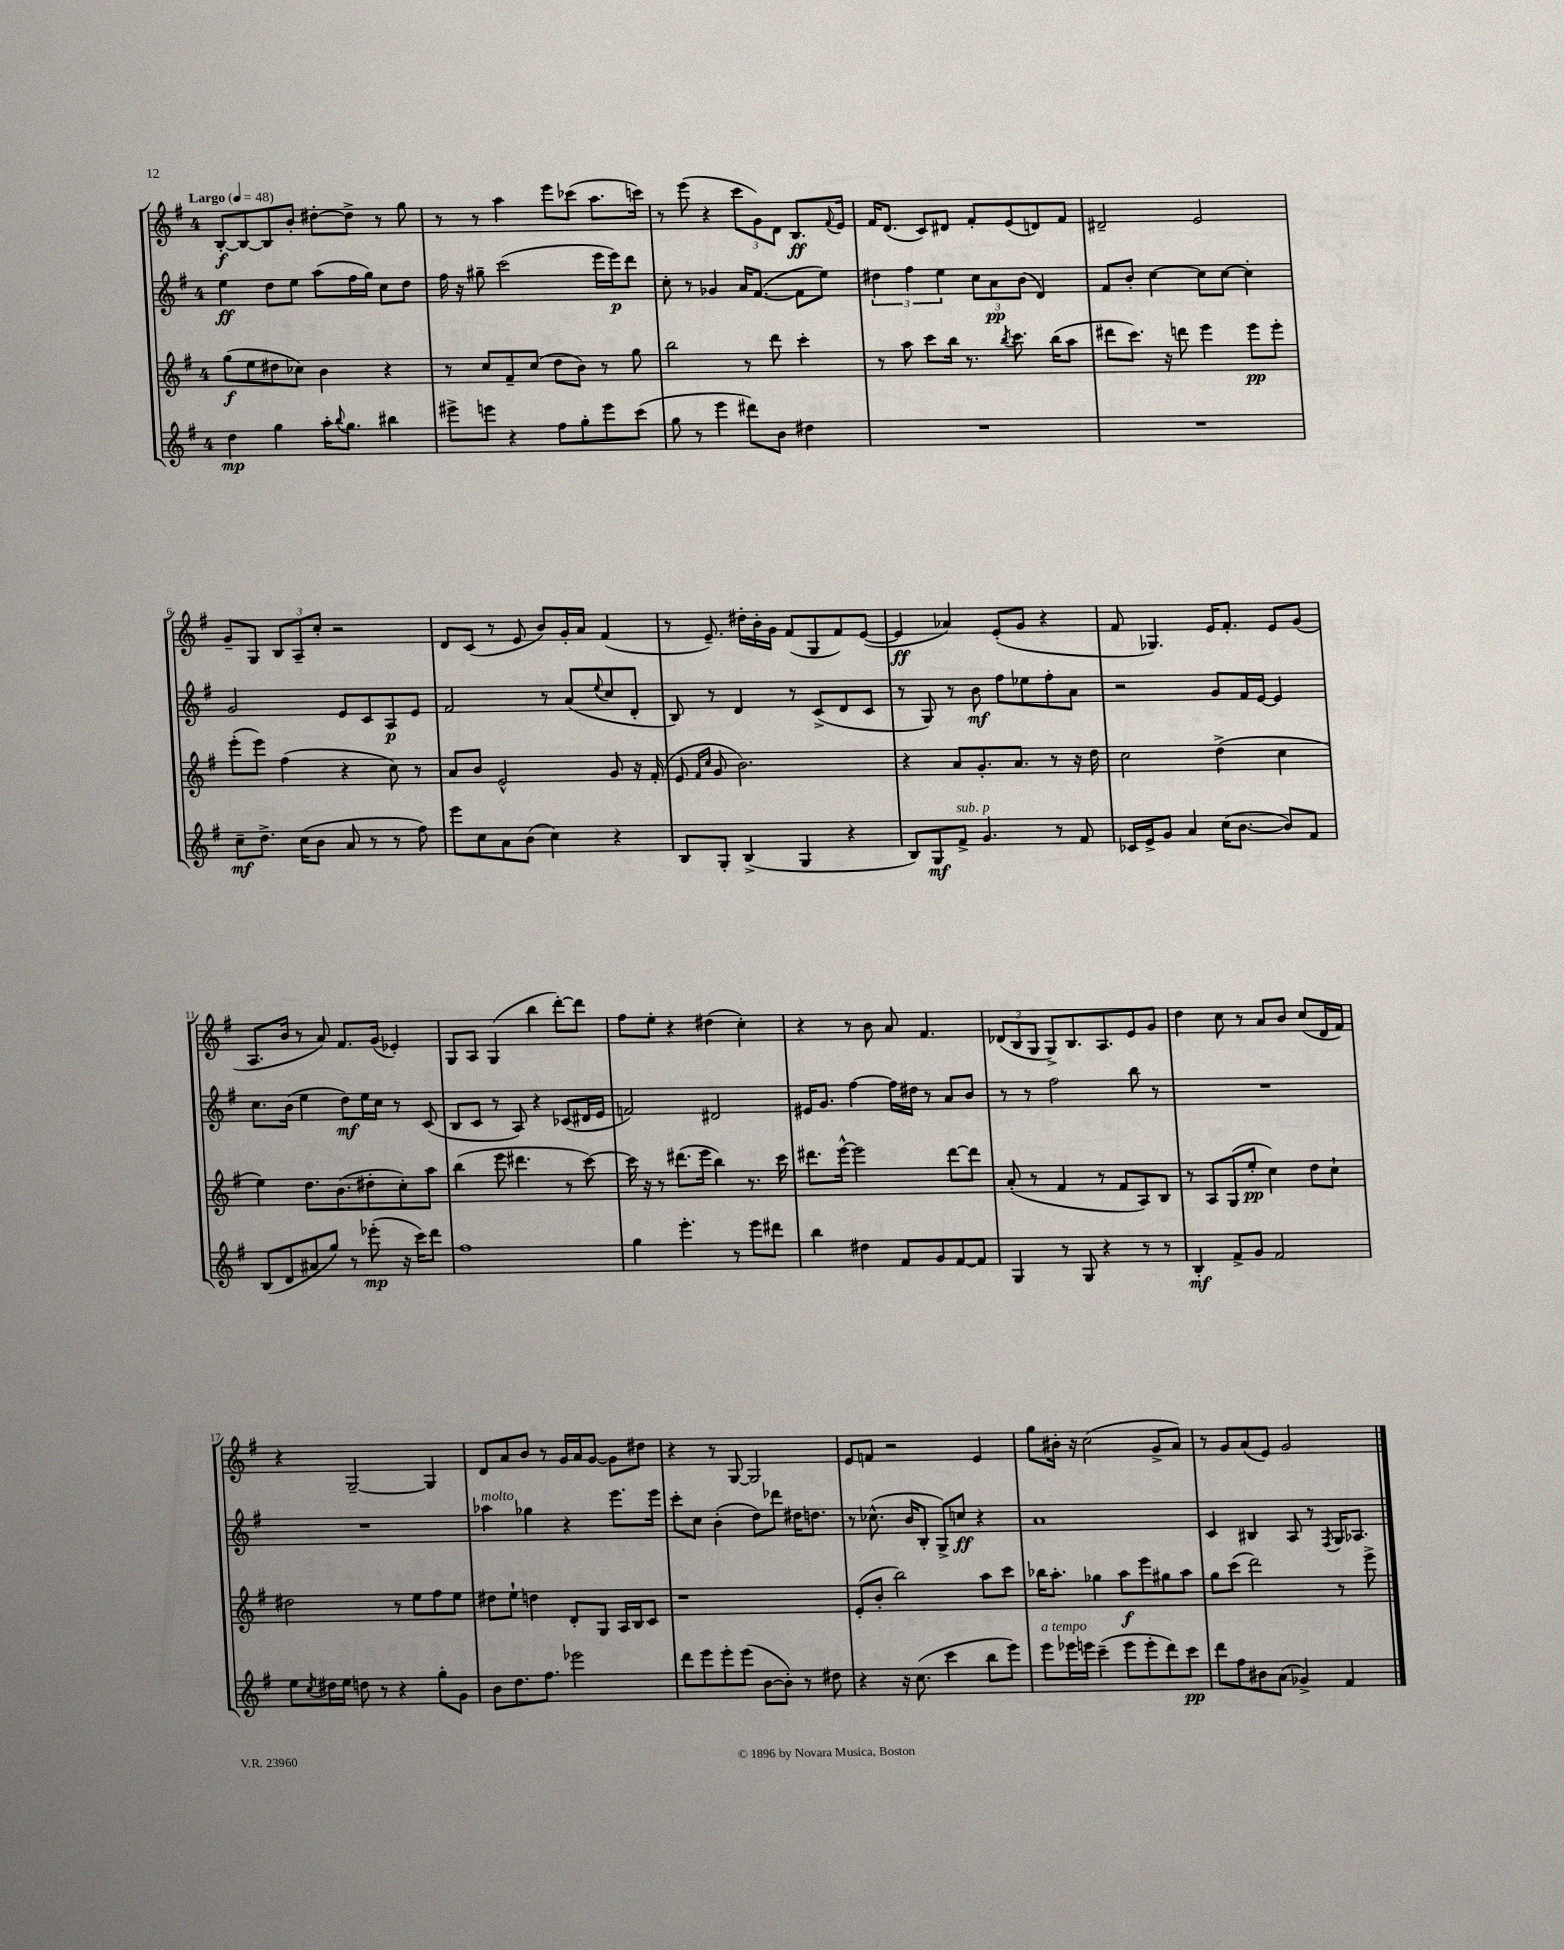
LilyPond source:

<<
\new StaffGroup <<
\new Staff = "s0" {
    \clef treble \key g \major \once \override Staff.TimeSignature.style = #'single-digit \time 4/4 \tempo "Largo" 4 = 48
    b8~-.\f b8~ b8 b'8-. dis''8~-. dis''8-> r8 g''8 |
    r8 r8 a''4 e'''8 ces'''8( a''8. c'''16) |
    r8 e'''8( r4 \tuplet 3/2 { c'''8 g'8) d'8 } b8.\ff \appoggiatura { fis'8 } e'16 |
    fis'16 d'8.( c'8) dis'8 fis'8-. e'8( d'8) fis'8 |
    dis'2-- e'2 |
    g'8-- g8 \tuplet 3/2 { b8 a8-- c''8-. } r2 |
    d'8 c'8( r8 e'8 b'8) g'16-. a'16 fis'4( |
    r8 e'8.--) dis''16-. b'16-. g'16 fis'8( g8 fis'8) e'8~( |
    e'4\ff aes'4) e'8-.( g'8 r4 |
    fis'8 ges4.) e'16 fis'8.-. e'8 g'8( |
    a8. b'16 r8 a'8) fis'8. g'16( ees'4-.) |
    g8 a8 g4( b''4 d'''8~-.) d'''8 |
    fis''8 e''8-. r4 dis''4( c''4-.) |
    r4 r8 b'8 a'8 fis'4. |
    \tuplet 3/2 { des'8( b8 g8 } g8->) b8. a8. e'8 g'8 |
    d''4 c''8 r8 a'8 b'8 c''8( d'16 fis'16) |
    r4 g2~-- g4 |
    d'8 a'8 b'8 r8 g'16 a'16 g'8~ g'8 dis''8 |
    r4 r8 g8~ g2 |
    e'8 f'8 r2 e'4 |
    g''8 bis'16-. r16 c''2( g'8-> a'8) |
    r8 g'8 a'8( e'8) g'2 \bar "|." |
}
\new Staff = "s1" {
    \clef treble \key g \major \once \override Staff.TimeSignature.style = #'single-digit \time 4/4
    e''4\ff d''8 e''8 a''8( fis''16 g''16) c''8 d''8 |
    fis''16 r16 gis''8-- c'''2( e'''16 e'''16\p) d'''8 |
    c''8-. r8 ges'4 a'16 fis'8.~( fis'8 e''8) |
    \tuplet 3/2 { dis''4 fis''4 e''4 } \tuplet 3/2 { c''8 a'8\pp b'8( } d'4) |
    fis'8 b'8-. c''4~ c''8 c''8~ c''4-. |
    g'2 e'8 c'8 a8\p e'8 |
    fis'2 r8 a'8( \appoggiatura { e''8 } c''8 d'8-. |
    b8) r8 d'4 r8 c'8->( d'8 c'8 |
    r8 g8) r8 b'8\mf fis''8 ees''8 fis''8-. a'8 |
    r2 g'8 fis'16 e'16~ e'4 |
    c''8. b'16( e''4 d''8\mf) e''16 c''16 r8 c'8( |
    b8 c'8 r8 a8) r4 ces'8( dis'16 e'16 |
    f'2) dis'2 |
    eis'16 g'8. fis''4~ fis''16 dis''16 r8 a'8 b'8 |
    r8 r8 fis''2 b''8 r8 |
    R1 |
    R1 |
    aes''4^\markup { \italic "molto" } ges''4 r4 e'''8. e'''16 |
    c'''8-. c''8 b'4-.( d''8) des'''8 dis''16 d''8. |
    r8 ces''8.-^( b'16 b8-. g8->) c''8\ff r4 |
    a'1 |
    c'4 bis4 a8 r8 \acciaccatura { fis8 } g16 aes8. \bar "|." |
}
\new Staff = "s2" {
    \clef treble \key g \major \once \override Staff.TimeSignature.style = #'single-digit \time 4/4
    g''8\f( e''8 dis''8 ces''8) b'4 r4 |
    r8 c''8 fis'8-- c''8( d''8 b'8) r8 g''8 |
    b''2 r8 d'''8 c'''4-. |
    r8 a''8 c'''8 b''16 r8. \acciaccatura { b''8 } c'''8. b''16( a''8 |
    dis'''8 c'''8.) r16 d'''8 e'''4 e'''8\pp e'''8-. |
    e'''8-.( e'''8) fis''4( r4 c''8) r8 |
    a'8 b'8 e'2-^ g'8 r16 fis'16-.( |
    e'8 \grace { fis'16 c''16 } g'8 b'2.) |
    r4 a'8 g'8.-. a'8. r8 r16 d''16 |
    c''2 d''4->( c''4 |
    e''4) d''8. b'8.( dis''8-. c''8-.) a''8 |
    b''4( e'''8 dis'''4. r8 c'''8~) |
    c'''16 r16 r8 dis'''8.( e'''16 b''4) r8. c'''16 |
    dis'''8. e'''16~-^ e'''2 dis'''8~ dis'''8 |
    a'8-.( r8 fis'4 r8 fis'8 a8) b8 |
    r8 a8 g8( e''8-.\pp c''4) d''8 c''8-! |
    dis''2 r8 e''8 fis''8 e''8 |
    dis''8 e''8-! d''4 d'8-. g8 a16 b16 c'8 |
    r1 |
    e'8-.( b'8-. b''2) a''8 c'''8 |
    bes''16 a''8.-. ges''4 a''8\f e'''8 gis''8 a''8 |
    g''8 c'''8( d'''2) r8 e'''8-> \bar "|." |
}
\new Staff = "s3" {
    \clef treble \key g \major \once \override Staff.TimeSignature.style = #'single-digit \time 4/4
    d''4\mp g''4 a''16-. \appoggiatura { b''8 } g''8. bis''4 |
    eis'''8-> e'''8 r4 fis''8 g''8-. e'''8 c'''8( |
    g''8 r8 e'''4 dis'''8) b'8 dis''4 |
    R1 |
    R1 |
    c''8--\mf d''8.-> c''16( b'8 a'8 r8 r8 fis''8) |
    e'''8 c''8 a'8 b'8( c''4) r4 |
    b8 g8-. b4->( g4 r4 |
    b8) g8\mf fis'8->^\markup { \italic "sub. p" } g'4. r8 fis'8 |
    ces'16 e'16-> g'8 a'4 c''16( b'8.~ b'8) fis'8 |
    b8( d'8 ais'8 g''8) r8 ees'''8-.\mp( r16 c'''16) d'''8 |
    fis''1 |
    g''4 e'''4.-. r8 e'''8 dis'''8 |
    b''4 dis''4 fis'8 g'8 fis'8~ fis'8 |
    g4 r8 g8 r4 r8 r8 |
    b4-.\mf fis'8-> g'8 fis'2 |
    e''8 \acciaccatura { c''8 } dis''16 e''16 d''8 r8 r4 g''8-. g'8 |
    b'8 d''8. fis''8. ees'''2 |
    d'''8 e'''8 e'''8-. e'''8( b'8~ b'8-.) r8 dis''8 |
    r4 r16 c''8.( c'''4 b''8 e'''8) |
    e'''8^\markup { \italic "a tempo" } ees'''16 e'''16 c'''4--( e'''8 e'''8-. d'''8) c'''8\pp |
    d'''8 fis''8 bis'8 a'8( ges'4->) fis'4 \bar "|." |
}
>>
>>
